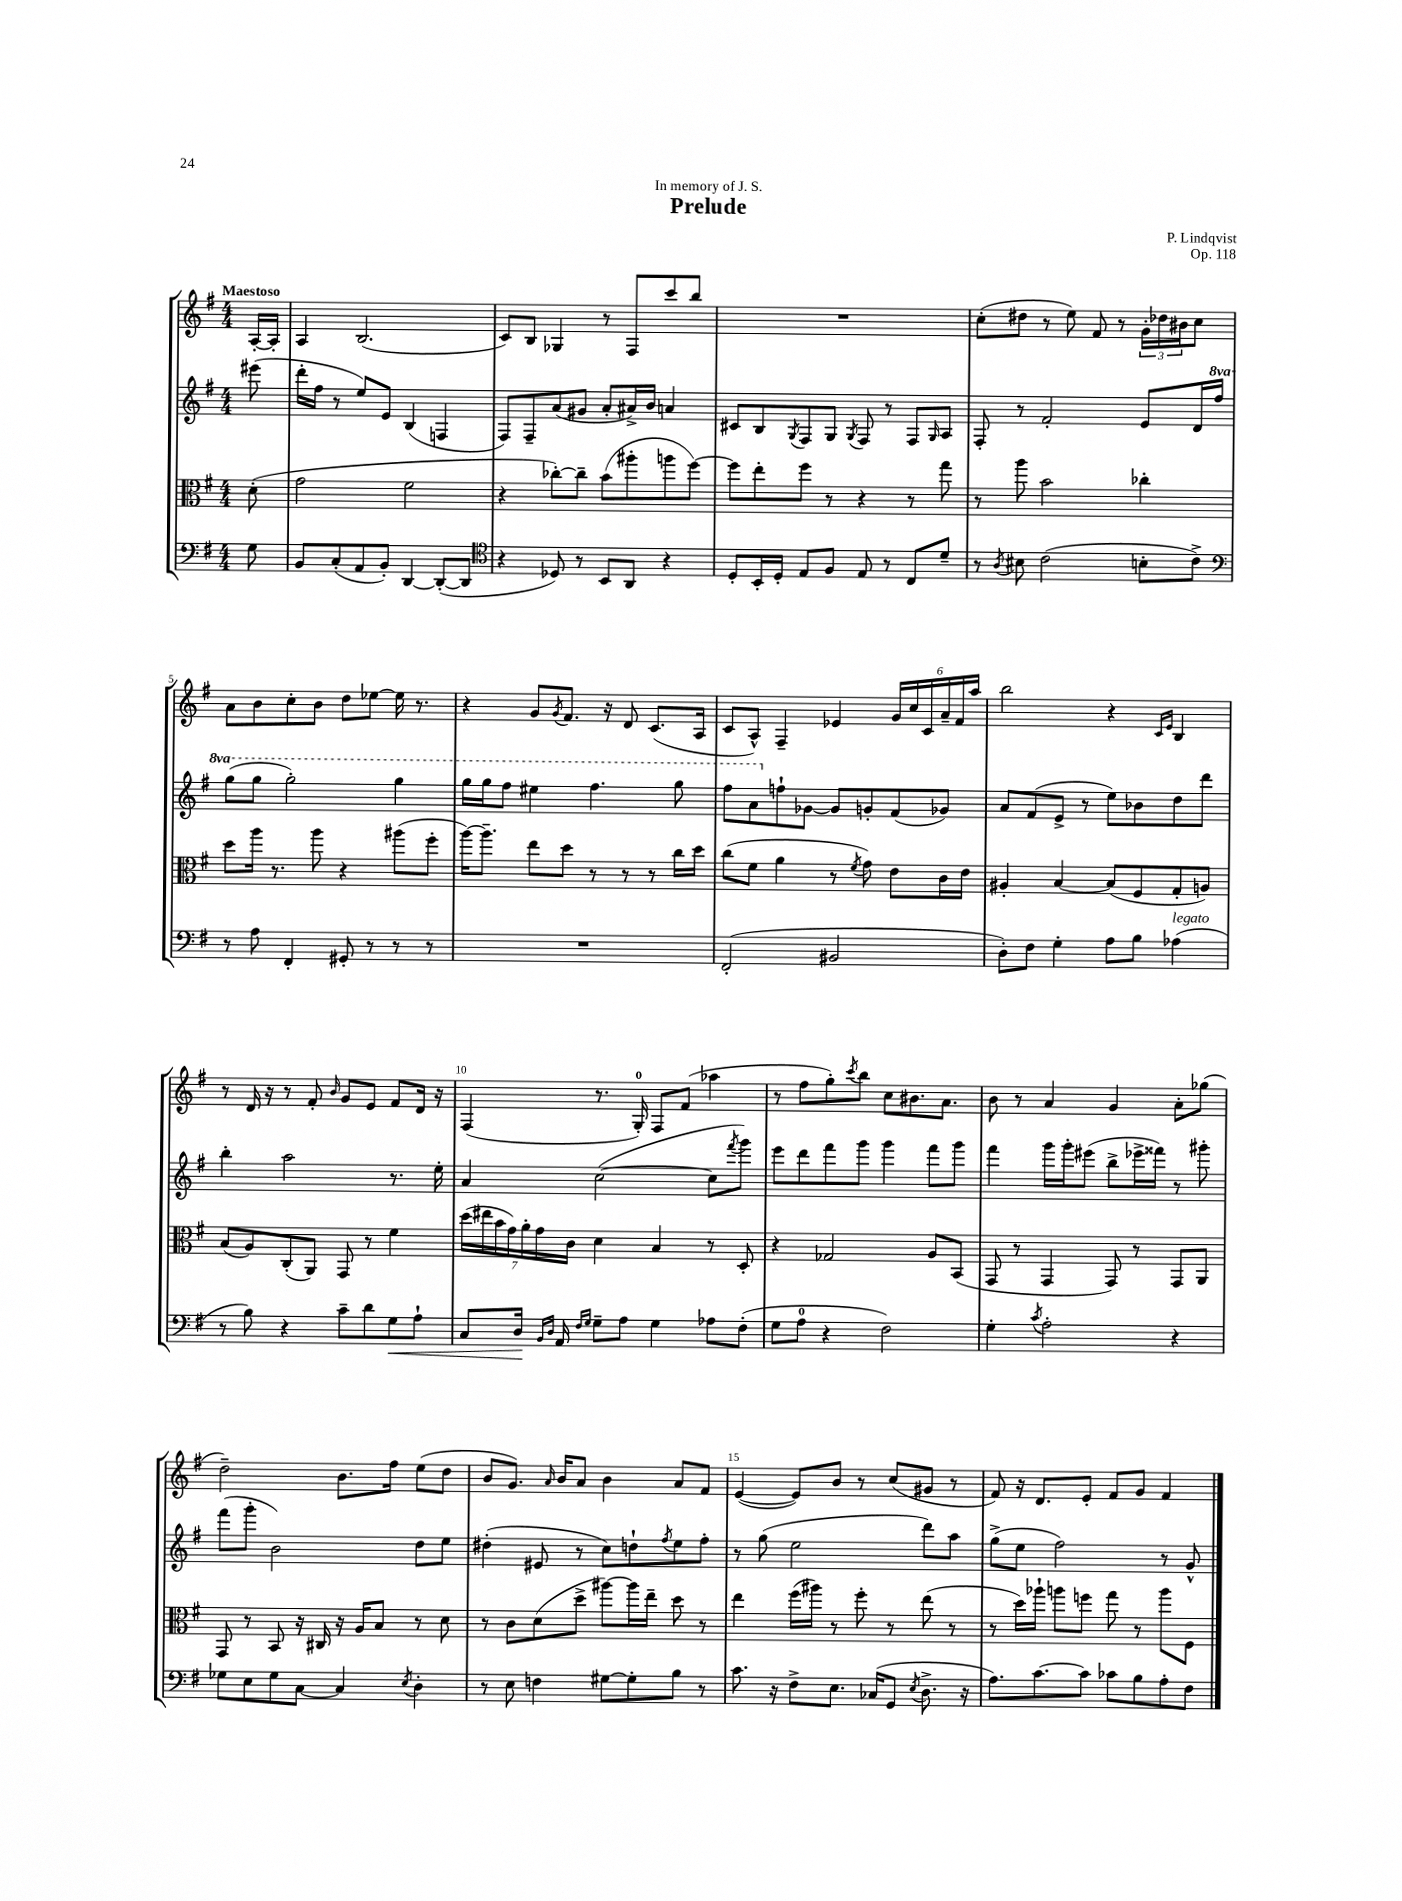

**kern	**kern	**kern	**kern
*staff4	*staff3	*staff2	*staff1
*clefF4	*clefC3	*clefG2	*clefG2
*k[f#]	*k[f#]	*k[f#]	*k[f#]
*M4/4	*M4/4	*M4/4	*M4/4
8G\	(8d'\	(8eee#\	[16A'/LL
.	.	.	16A'/]JJ
=	=	=	=
8BB/L	2g\	16ddd'\LL	4A/
.	.	16ff#\JJ	.
(8C'/	.	8r	.
8AA/	.	8ee/L)	(2.B/
8BB'/J)	.	8e/J	.
[4DD/	2f#\	(4B/	.
(8DD'/_L	.	4F/	.
8DD/]J	.	.	.
=	=	=	=
*clefC4	*	*	*
4r	4r	8F#/L)	8c/L)
.	.	8F#~/	8B/J
8D-/)	[8cc-'\L)	(8a/	4G-/
8r	8cc-~\]J	8g#/J	.
8BB/L	(8b\L	8a'/L	8r
8AA/J	8aa#'\	16a#^/L)	8F#/L
.	.	16b/JJ	.
4r	8aa\	4a/	8ccc/
.	[8ff#\J)	.	8bb/J
=	=	=	=
8D'/L	8ff#\]L	8c#/L	1r
16BB'/L	8ee'\	8B/	.
16D'/JJ	.	.	.
.	.	8qG/	.
8E/L	8ff#\J	8F#/	.
8F#/J	8r	8G/J	.
.	.	8qG/	.
8E/	4r	8F#/	.
8r	.	8r	.
8C/L	8r	8F#/L	.
.	.	16qqG/	.
8d~/J	8gg\	8A/J	.
=	=	=	=
8r	8r	8F#'/	(8cc'\L
8qA/	.	.	.
8B#\	8aa\	8r	8dd#\J
(2c\	2b\	2f#'/	8r
.	.	.	8ee\)
.	.	.	8f#/
.	.	.	8r
8B'\L	4cc-'\	8e/L	24g'\LL
.	.	.	24dd-\
.	.	.	24b#\J
8c^\J)	.	16d/L	8cc\J
.	.	16fff#/JJ	.
=	=	=	=
*clefF4	*	*	*
8r	8dd\L	(8ggg\L	8a\L
8A\	16aa\Jk	8ggg\J	8b\
.	8.r	.	.
4FF#'/	.	2ggg'\)	8cc'\
.	8aa\	.	8b\J
8GG#'/	4r	.	8dd\L
8r	.	.	[8ee-\J
8r	(8aa#\L	4ggg\	16ee-\]
.	.	.	8.r
8r	8ff#'\J	.	.
=	=	=	=
1r	[16aa\LK)	16ggg\LL	4r
.	8.aa~\]J	16ggg\J	.
.	.	8fff#\J	.
.	8ee\L	4eee#\	8g/L
.	.	.	8qg/
.	8dd\J	.	8.f#/J
.	8r	4.fff#\	.
.	.	.	16r
.	8r	.	8d/
.	8r	.	(8.c/L
.	16cc\LL	8ggg\	.
.	16dd\JJ	.	16A/Jk
=	=	=	=
(2FF#'/	(8cc\L	8fff#\L	8c/L
.	8f#\J	8aa\	8A^^/J)
.	4a\	8ff`\	4F#~/
.	.	[8g-\J	.
2BB#/	8r	8g-/]L	4e-/
.	8qf#/	.	.
.	8g\)	8g'/	.
.	8e\L	(8f#/	24g/LL
.	.	.	24cc/
.	.	.	24c/
.	16c\L	8g-/J)	24a~/
.	.	.	24f#/
.	16e\JJ	.	.
.	.	.	24aa/JJ
=	=	=	=
8D'\L)	4A#'/	8a/L	2bb\
8F#\J	.	(8f#/	.
4G'\	[4B/	8e^/J	.
.	.	8r	.
8A\L	(8B/]L	8ee\L)	4r
8B\J	8F#/	8b-\	.
.	.	.	16qqc/LL
.	.	.	16qqe/JJ
(4A-\	8G'/	8dd\	4B/
.	8A/J)	8ddd\J	.
=	=	=	=
8r	(8B/L	4bb'\	8r
8B\)	8A/)	.	16d/
.	.	.	16r
4r	(8C'/	2aa\	8r
.	8AA/J)	.	8f#'/
.	.	.	16qqb/
8c~\L	8GG/	.	8g/L
8d\	8r	.	8e/J
8G\	4f#\	8.r	8f#/L
8A`\J	.	.	16d/Jk
.	.	16ee'\	16r
=	=	=	=
8C/L	(28dd\LL	4a/	(4F#/
.	28ee#\	.	.
.	28b\	.	.
.	28g\)	.	.
16D/Jk	.	.	.
.	28a'\	.	.
.	28g\	.	.
16qqBB/LL	.	.	.
16qqD/JJ	.	.	.
16AA/	.	.	.
.	28c\JJ	.	.
16qqF#/LL	.	.	.
16qqG/JJ	.	.	.
8G~\L	4d\	([2cc\	8.r
8A\J	.	.	.
.	.	.	16G'/)
4G\	4B/	.	8F#/L
.	.	.	(8f#/J
8A-\L	8r	8cc\]L	4aa-\
.	.	8qfff#/	.
(8F#'\J	8D'/	8ggg\J)	.
=	=	=	=
8G\L	4r	8eee\L	8r
8A\J	.	8ddd\	8ff#\L
4r	2G-/	8fff#\	8gg'\)
.	.	.	8qccc/
.	.	8ggg\J	8bb\J
2F#\)	.	4ggg\	8cc\L
.	.	.	8.b#\
.	8A/L	8fff#\L	.
.	.	.	8.a\J
.	(8BB/J	8ggg\J	.
=	=	=	=
4G'\	8GG/	4fff#\	8b\
.	8r	.	8r
8qc/	.	.	.
2A'\	4GG/	16ggg\LL	4a/
.	.	16ggg'\J	.
.	.	(8eee#\J	.
.	8GG/)	8bb^\L	4g/
.	8r	16eee-^\L	.
.	.	16fff##\JJ)	.
4r	8GG/L	8r	8a'\L
.	8AA/J	8ggg#'\	(8gg-\J
=	=	=	=
8G-\L	8GG/	(8fff#\L	2dd~\)
8E\	8r	8ggg'\J	.
8G-\	8BB/	2b\)	.
[8C\J	16r	.	.
.	16C#/	.	.
4C/]	16r	.	8.b\L
.	16A/LK	.	.
.	8B/J	.	.
.	.	.	16ff#\Jk
8qE/	.	.	.
4D'\	8r	8dd\L	(8ee\L
.	8d\	8ee\J	8dd\J
=	=	=	=
8r	8r	(4dd#'\	8b/L
8E\	8c\L	.	8.g/J)
4F\	(8d\	8e#/	.
.	.	.	16qqa/
.	.	.	16b/LK
.	8dd^\J	8r	8a/J
[8G#\L	[8aa#\L)	8cc\L)	4b\
8G#'\]	16aa#\]L	8dd`\	.
.	16ee~\JJ	.	.
.	.	8qff#/	.
8B\J	8dd\	8ee\	8a/L
8r	8r	8ff#'\J	8f#/J
=	=	=	=
8.c\	4ee\	8r	([4e/
.	.	(8gg\	.
16r	.	.	.
8F#^\L	(16ff#\LL	2ee\	8e/]L)
.	16aa#\JJ)	.	.
8.E\J	8r	.	8b/J
.	8ff#'\	.	8r
(16C-/LK	.	.	.
8GG/J	8r	.	(8cc/L
8qE/	.	.	.
8.D^\	(8ee\	8ddd\L)	8g#/J
.	8r	8aa\J	8r
16r	.	.	.
=	=	=	=
8.A\L)	8r	(8gg^\L	8f#/)
.	16dd\LL)	8ee\J	16r
[8.c\	16aa-`\JJ	.	8.d/L
.	8aa\L	2ff#\)	.
8c\]J	8ff\J	.	8e'/J
8c-\L	8gg\	.	8f#/L
8B\	8r	.	8g/J
8A'\	8aa\L	8r	4f#/
8F#\J	8F#\J	8g^^/	.
==	==	==	==
*-	*-	*-	*-
